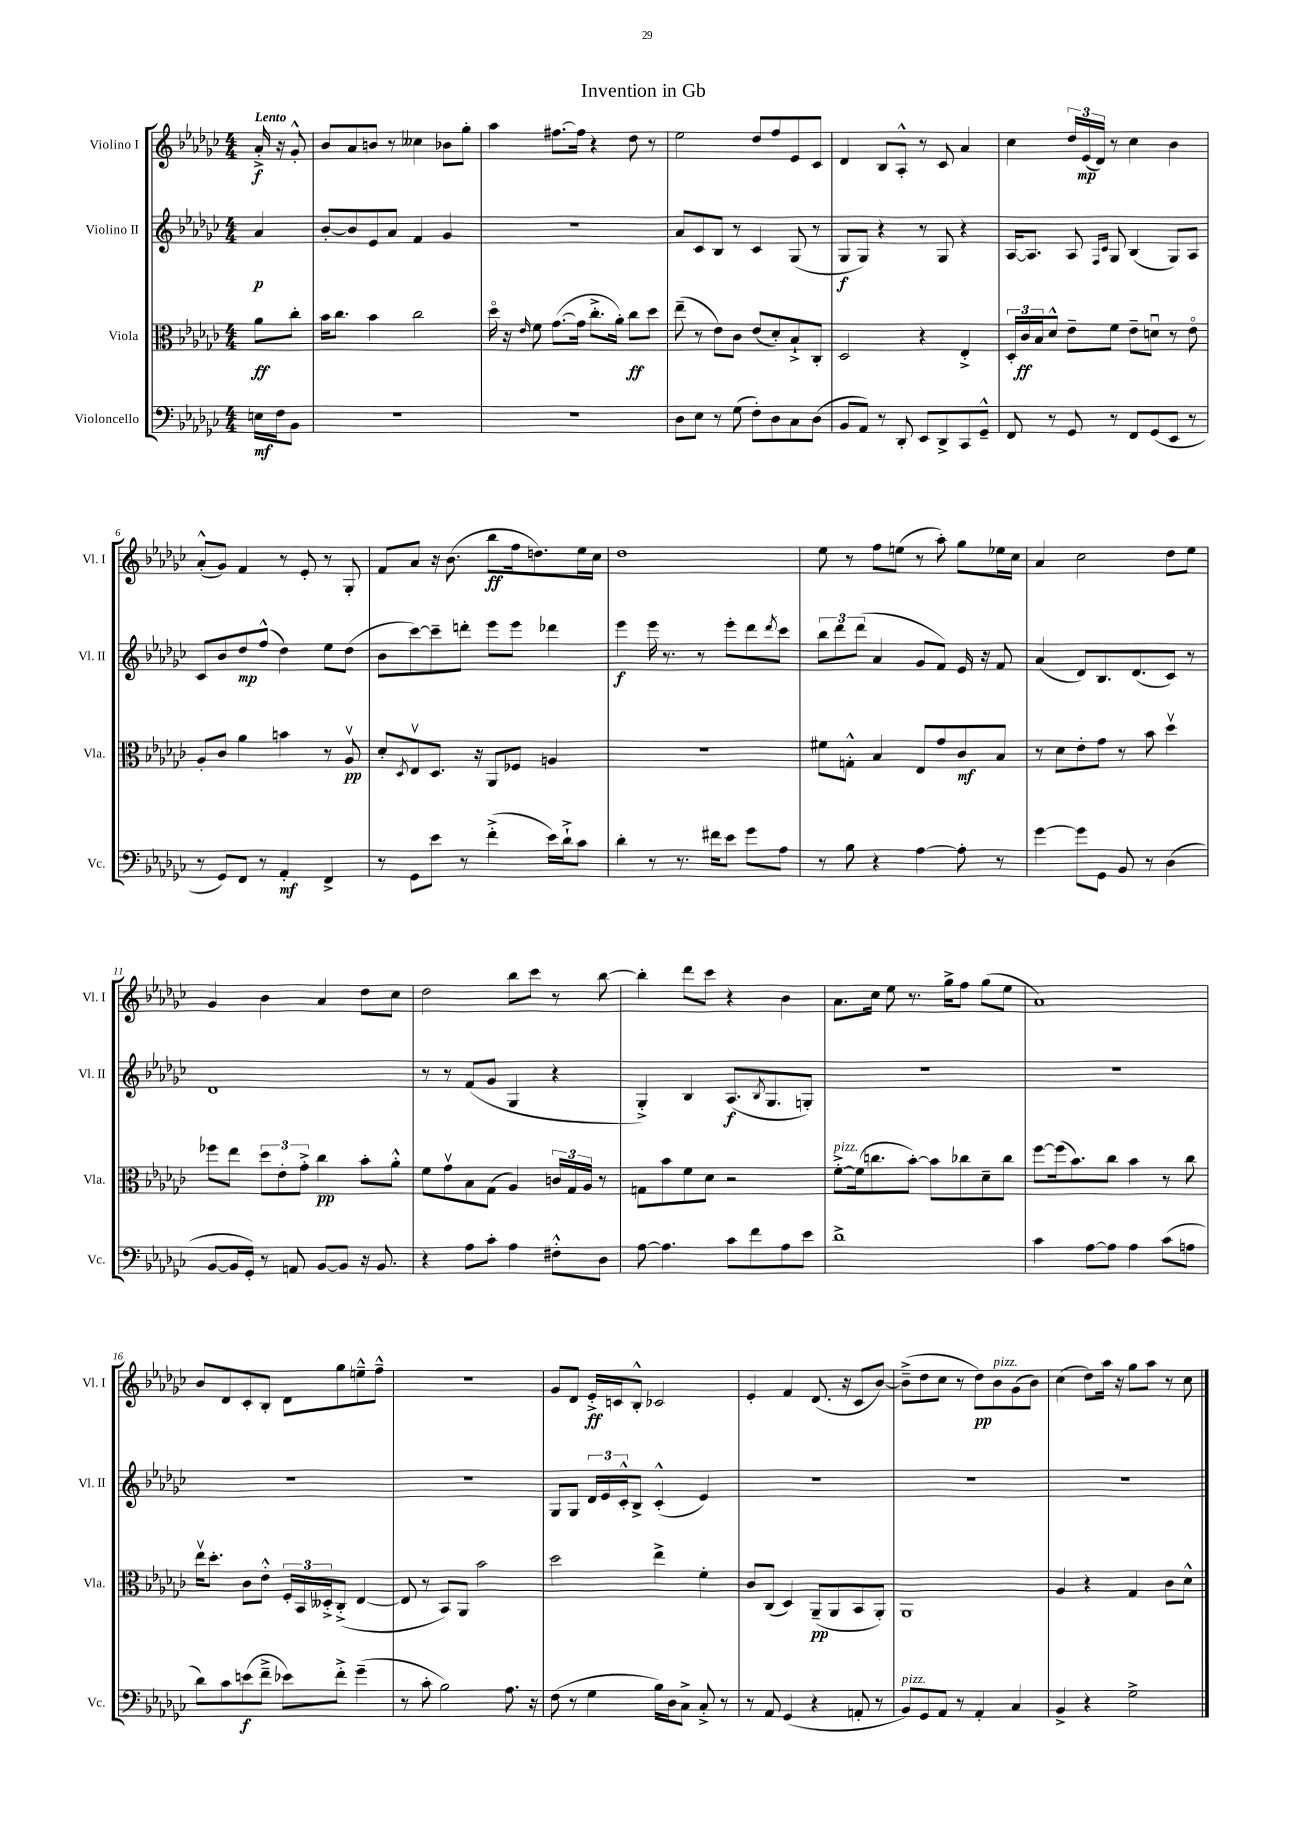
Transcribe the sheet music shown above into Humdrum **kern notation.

**kern	**kern	**kern	**kern
*staff4	*staff3	*staff2	*staff1
*clefF4	*clefC3	*clefG2	*clefG2
*k[b-e-a-d-g-c-]	*k[b-e-a-d-g-c-]	*k[b-e-a-d-g-c-]	*k[b-e-a-d-g-c-]
*M4/4	*M4/4	*M4/4	*M4/4
16E	8a-	4a-	16a-'^
16F	.	.	16r
8BB-	8cc-'	.	8g-'^^
=	=	=	=
1r	16b-	[8b-'	8b-
.	8.cc-	.	.
.	.	8b-]	8a-
.	4b-	8e-	8b
.	.	8a-	8r
.	2cc-	4f	4cc--
.	.	4g-	8b-
.	.	.	8gg-'
=	=	=	=
1r	16dd-o	1r	4aa-
.	16r	.	.
.	16qqe-	.	.
.	8f	.	.
.	([8.g-	.	[8.ff#
.	16g-]	.	16ff#]
.	8.cc-'^	.	4r
.	16a-')	.	.
.	8cc-	.	8dd-
.	8dd-	.	8r
=	=	=	=
8D-	(8ee-~	8a-	2ee-
8E-	8r	8c-	.
8r	8e-)	8B-	.
(8G-	8c-	8r	.
8F')	(8e-	4c-	8dd-
8D-	8d-')	.	8ff
8C-	8B-`^	(8G-	8e-
(8D-	8C-'	8r	8c-
=	=	=	=
8BB-	2D-	8G-	4d-
8AA-)	.	8G-)	.
8r	.	4r	8B-
8DD-'	.	.	8A-'^^
8EE-	4r	8r	8r
8DD-^	.	8G-	8c-
8CC-	4E-'^	4r	4a-
8GG-~^^	.	.	.
=	=	=	=
8FF	24D-'	[16A-	4cc-
.	24c-	.	.
.	.	8.A-]	.
.	24B-	.	.
8r	8d-^^	.	.
8GG-	8e-~	8A-	24dd-
.	.	.	(24e-
.	.	.	24d-)
.	.	16qqF	.
.	.	16qqc-	.
8r	8f	8G-	8r
8FF	8e-~	(4B-	4cc-
(8GG-	8du	.	.
8EE-	8r	8G-)	4b-
8r	8e-o	8A-	.
=	=	=	=
8r	8A-'	8c-	(8a-'^^
8GG-)	8c-	8b-	8g-)
8FF	4a-	8dd-	4f
8r	.	(8ff^^	.
4AA-'	4b	4dd-)	8r
.	.	.	8e-'
4FF^	8r	8ee-	8r
.	8A-v	(8dd-	8G-'
=	=	=	=
8r	8d-'	8b-	8f
.	8qD-	.	.
8GG-	8E-v	[8ccc-)	8a-
8e-	8.D-	8ccc-~]	16r
.	.	.	(8.b-
8r	.	8ddd'	.
.	16r	.	.
(4f'^	8AA-	8eee-	8bb-
.	8F-	8eee-	16ff
.	.	.	8.dd)
16e-)	4A	4ddd-	.
16d-`^	.	.	.
8c-	.	.	16ee-
.	.	.	16cc-
=	=	=	=
4d-'	1r	4eee-	1dd-
8r	.	16eee-	.
.	.	8.r	.
8.r	.	.	.
.	.	8r	.
16f#	.	.	.
8e-	.	8eee-'	.
8g-	.	8ddd-	.
.	.	8qddd-	.
8A-	.	8ccc-	.
=	=	=	=
8r	8f#	12bb-	8ee-
.	.	12ddd-	.
8B-	8G'^^	.	8r
.	.	(12ddd-	.
4r	4B-	4a-	8ff
.	.	.	(8ee
[4A-	8E-	8g-	8r
.	8g-	8f)	8aa-')
8A-']	8c-	16e-	8gg-
.	.	16r	.
8r	8B-	8f	16ee-
.	.	.	16cc-
=	=	=	=
[4g-	8r	(4a-	4a-
.	8d-	.	.
8g-]	8e-'	8d-)	2cc-
8GG-	8g-	8.B-	.
8BB-	8r	.	.
.	.	(8.d-	.
8r	8b-	.	.
(4D-	4dd-v	8c-)	8dd-
.	.	8r	8ee-
=	=	=	=
[8BB-	8ff-	1d-	4g-
16BB-]	8ee-	.	.
16GG-')	.	.	.
8r	12dd-	.	4b-
.	12e-'	.	.
8AA	.	.	.
.	12g-'^	.	.
[8BB-	4cc-	.	4a-
8BB-]	.	.	.
16r	8b-'	.	8dd-
8.BB-	.	.	.
.	8a-'^^	.	8cc-
=	=	=	=
4r	8f	8r	2dd-
.	8g-v	8r	.
8A-	8B-	(8f	.
8c-'	(8G-	8g-	.
4A-	4A-)	4G-	8bb-
.	.	.	8ccc-
8F#'^^	24c	4r	8r
.	24G-	.	.
.	24A-	.	.
8D-	8r	.	[8bb-
=	=	=	=
[8A-	8G	4G-'^)	4bb-']
4.A-]	8b-	.	.
.	8f	4B-	8ddd-
.	8d-	.	8ccc-
8c-	2r	(8.A-	4r
8f	.	.	.
.	.	8qB-	.
.	.	8.G-	.
8A-	.	.	4b-
8e-	.	8G')	.
=	=	=	=
1d-^	[8f'^	1r	8.a-
.	(16f]	.	.
.	8.cc	.	16cc-
.	.	.	8ee-
.	[8b-')	.	8.r
.	8b-]	.	.
.	.	.	16gg-^
.	8cc-	.	8ff
.	8d-~	.	(8gg-
.	8cc-	.	8ee-
=	=	=	=
4c-	[8ff	1r	1a-)
.	(16ff]	.	.
.	8.b-)	.	.
[8A-	.	.	.
8A-]	8cc-	.	.
4A-	4b-	.	.
(8c-	8r	.	.
8A	8cc-	.	.
=	=	=	=
8d-)	16ee-v	1r	8b-
.	8.dd-'	.	.
8c-	.	.	8d-
(8e	8c-	.	8c-'
8f~^	8e-'^^	.	8B-'
8e-)	24F'	.	8d-
.	24BB-	.	.
.	24D--'^	.	.
8f'^	(8C-'^	.	8gg-
(4g-~	[4E-	.	8ee~^^
.	.	.	8ff~^^
=	=	=	=
8r	8E-]	1r	1r
8c-'	8r	.	.
2B-)	8BB-)	.	.
.	8AA-	.	.
.	2b-	.	.
8.A-	.	.	.
16r	.	.	.
=	=	=	=
(8F	2dd-	8G-	8g-
8r	.	8G-	8d-
4G-	.	24d-	16e-'^
.	.	24e-	.
.	.	.	16c
.	.	24c-'^^	.
.	.	8B-^	8B-'^^
16B-)	4ee-^	(4c-'^^	2c-
16D-	.	.	.
8C-^	.	.	.
8C-'^	4f'	4e-)	.
8r	.	.	.
=	=	=	=
8r	8c-	1r	4e-'
8AA-	(8C-	.	.
(4GG-	4D-)	.	4f
4r	(8AA-~	.	(8.d-
.	8AA-	.	.
.	.	.	16r
8AA'	8BB-	.	8c-
8r	8AA-')	.	[8b-)
=	=	=	=
8BB-)	1AA-	1r	(8b-~^]
8GG-	.	.	8dd-
8AA-	.	.	8cc-
8r	.	.	8r
4AA-'	.	.	8dd-)
.	.	.	8b-
4C-	.	.	(8g-
.	.	.	8b-)
=	=	=	=
4BB-^	4A-	1r	(4cc-
4r	4r	.	8dd-)
.	.	.	16aa-
.	.	.	16r
2G-^	4G-	.	8gg-
.	.	.	8aa-
.	8c-	.	8r
.	8d-^^	.	8cc-
==	==	==	==
*-	*-	*-	*-
